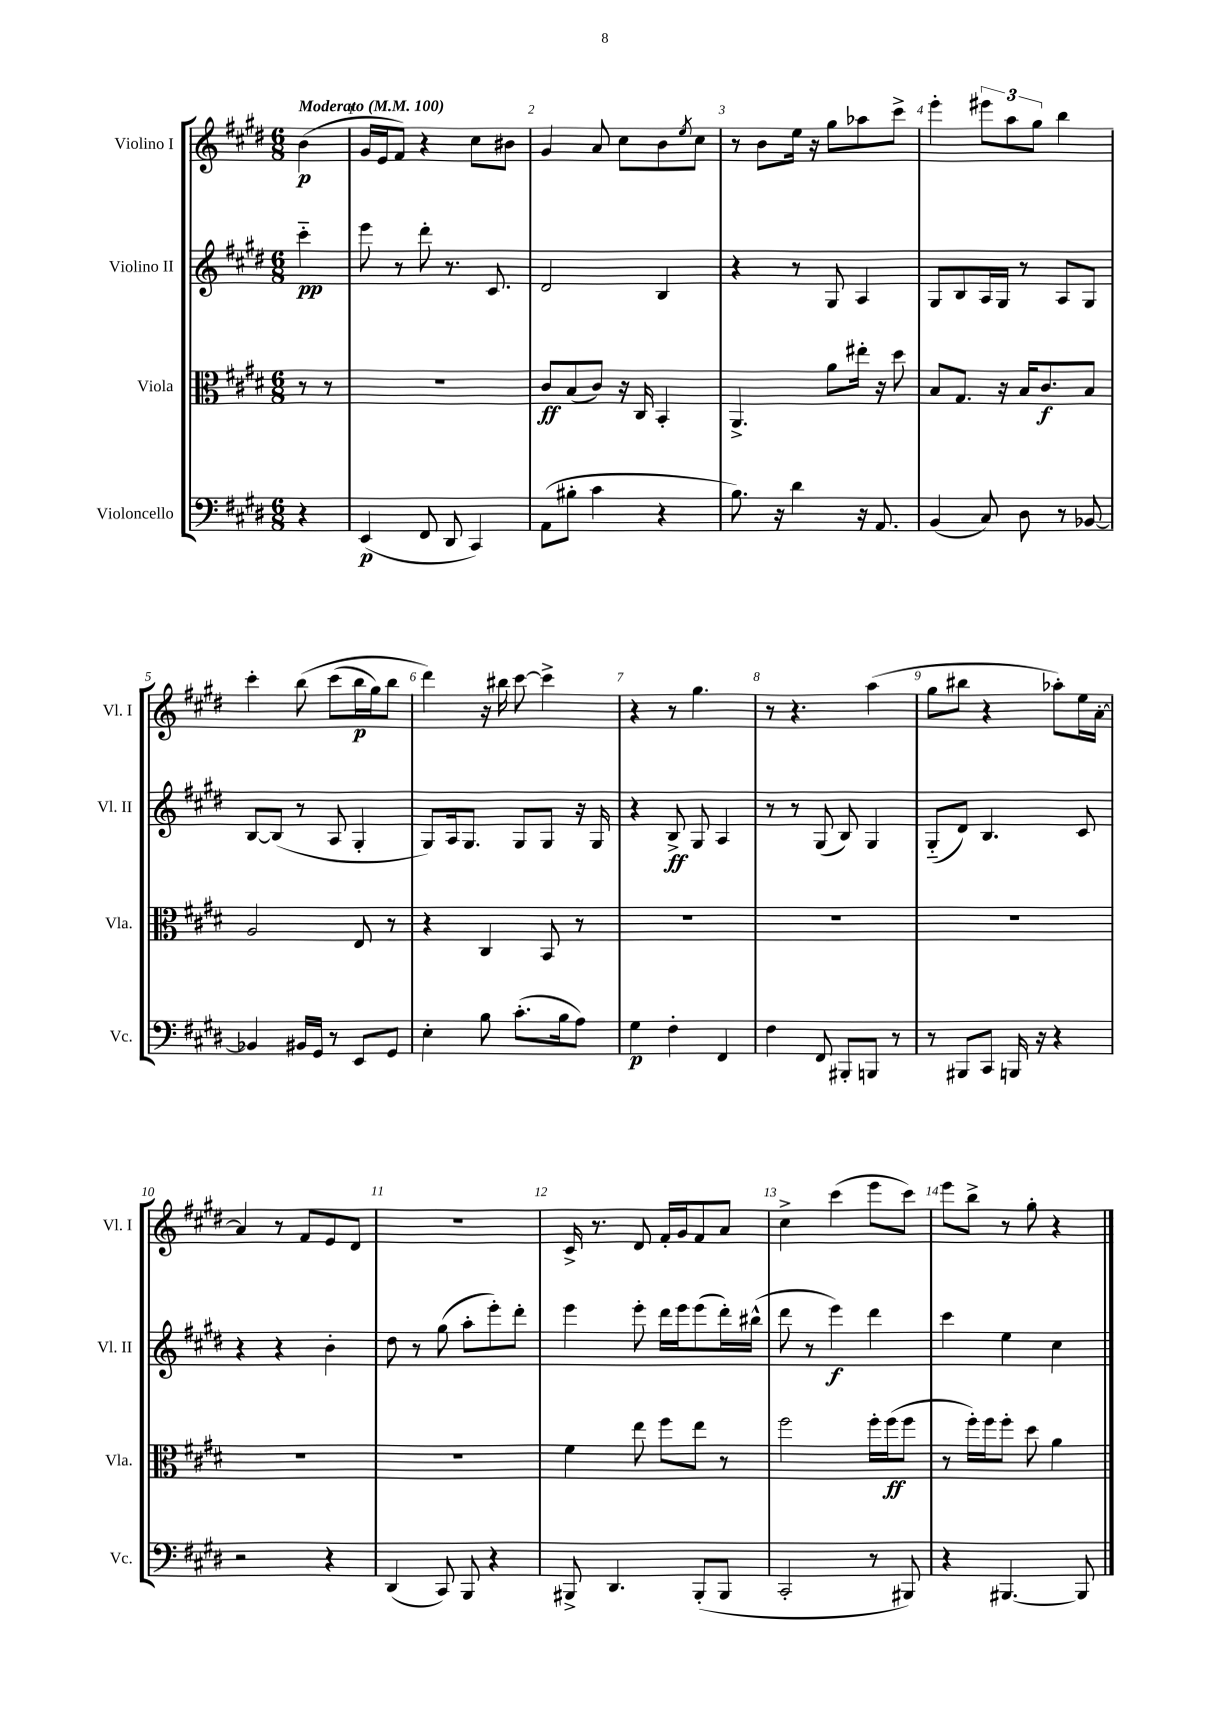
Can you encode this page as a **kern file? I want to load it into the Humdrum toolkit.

**kern	**kern	**kern	**kern
*staff4	*staff3	*staff2	*staff1
*clefF4	*clefC3	*clefG2	*clefG2
*k[f#c#g#d#]	*k[f#c#g#d#]	*k[f#c#g#d#]	*k[f#c#g#d#]
*M6/8	*M6/8	*M6/8	*M6/8
*MM100	*MM100	*MM100	*MM100
4r	8r	4ccc#'~	(4b
.	8r	.	.
=	=	=	=
(4EE	2.r	8eee	16g#
.	.	.	16e
.	.	8r	8f#)
8FF#	.	8ddd#'	4r
8DD#	.	8.r	.
4CC#)	.	.	8cc#
.	.	8.c#	.
.	.	.	8b#
=	=	=	=
(8AA	8c#	2d#	4g#
8B#'	(8B	.	.
4c#	8c#)	.	8a
.	16r	.	8cc#
.	16C#	.	.
4r	4BB'	4B	8b
.	.	.	8qee
.	.	.	8cc#
=	=	=	=
8.B)	4.AA^	4r	8r
.	.	.	8b
16r	.	.	.
4d#	.	8r	16ee
.	.	.	16r
.	8a	8G#	8gg#
16r	16ee#'	4A	8aa-
8.AA	16r	.	.
.	8dd#	.	8ccc#^
=	=	=	=
(4BB	8B	8G#	4eee'
.	8.G#	8B	.
8C#)	.	16A	12eee#
.	16r	16G#	.
.	.	.	12aa
8D#	16B	8r	.
.	.	.	12gg#
.	8.c#	.	.
8r	.	8A	4bb
[8BB-	8B	8G#	.
=	=	=	=
4BB-]	2A	[8B	4ccc#'
.	.	(8B]	.
16BB#	.	8r	&(8bb
16GG#	.	.	.
8r	.	8A	(8ccc#
8EE	8E	4G#'	16bb
.	.	.	16gg#)
8GG#	8r	.	8bb
=	=	=	=
4E'	4r	8G#)	4ddd#&)
.	.	16A	.
.	.	8.G#	.
8B	4C#	.	16r
.	.	.	16bb#
(8.c#'	.	8G#	[8ccc#
.	8BB	8G#	4ccc#^]
16B	.	.	.
8A)	8r	16r	.
.	.	16G#	.
=	=	=	=
4G#	2.r	4r	4r
4F#'	.	8B^	8r
.	.	8G#	4.gg#
4FF#	.	4A	.
=	=	=	=
4F#	2.r	8r	8r
.	.	8r	4.r
8FF#	.	(8G#	.
8BBB#'	.	8B)	.
8BBB	.	4G#	(4aa
8r	.	.	.
=	=	=	=
8r	2.r	(8G#'~	8gg#
8BBB#	.	8d#)	8bb#
8CC#	.	4.B	4r
16BBB	.	.	.
16r	.	.	.
4r	.	.	8aa-')
.	.	8c#	16ee
.	.	.	[16a'
=	=	=	=
2r	2.r	4r	4a]
.	.	4r	8r
.	.	.	8f#
4r	.	4b'	8e
.	.	.	8d#
=	=	=	=
(4DD#	2.r	8dd#	2.r
.	.	8r	.
8CC#)	.	(8gg#	.
8BBB	.	8aa'	.
4r	.	8eee')	.
.	.	8ddd#'	.
=	=	=	=
8BBB#^	4f#	4eee	16c#^
.	.	.	8.r
4.DD#	.	.	.
.	8ee	8eee'	8d#
.	8ff#	16ddd#	16f#'
.	.	16eee	16g#
(8BBB#'	8ee	(8eee	8f#
8BBB#	8r	16ddd#')	8a
.	.	(16bb#^^	.
=	=	=	=
2CC#'	2ff#	8ddd#	4cc#^
.	.	8r	.
.	.	4eee)	(4ccc#
8r	16ff#'	4ddd#	8eee
.	(16ff#	.	.
8BBB#)	8ff#	.	8ccc#)
=	=	=	=
4r	8r	4ccc#	8eee
.	16ff#')	.	8bb^
.	16ff#	.	.
[4.BBB#	8ff#'	4ee	8r
.	8dd#	.	8gg#'
.	4a	4cc#	4r
8BBB#]	.	.	.
==	==	==	==
*-	*-	*-	*-
